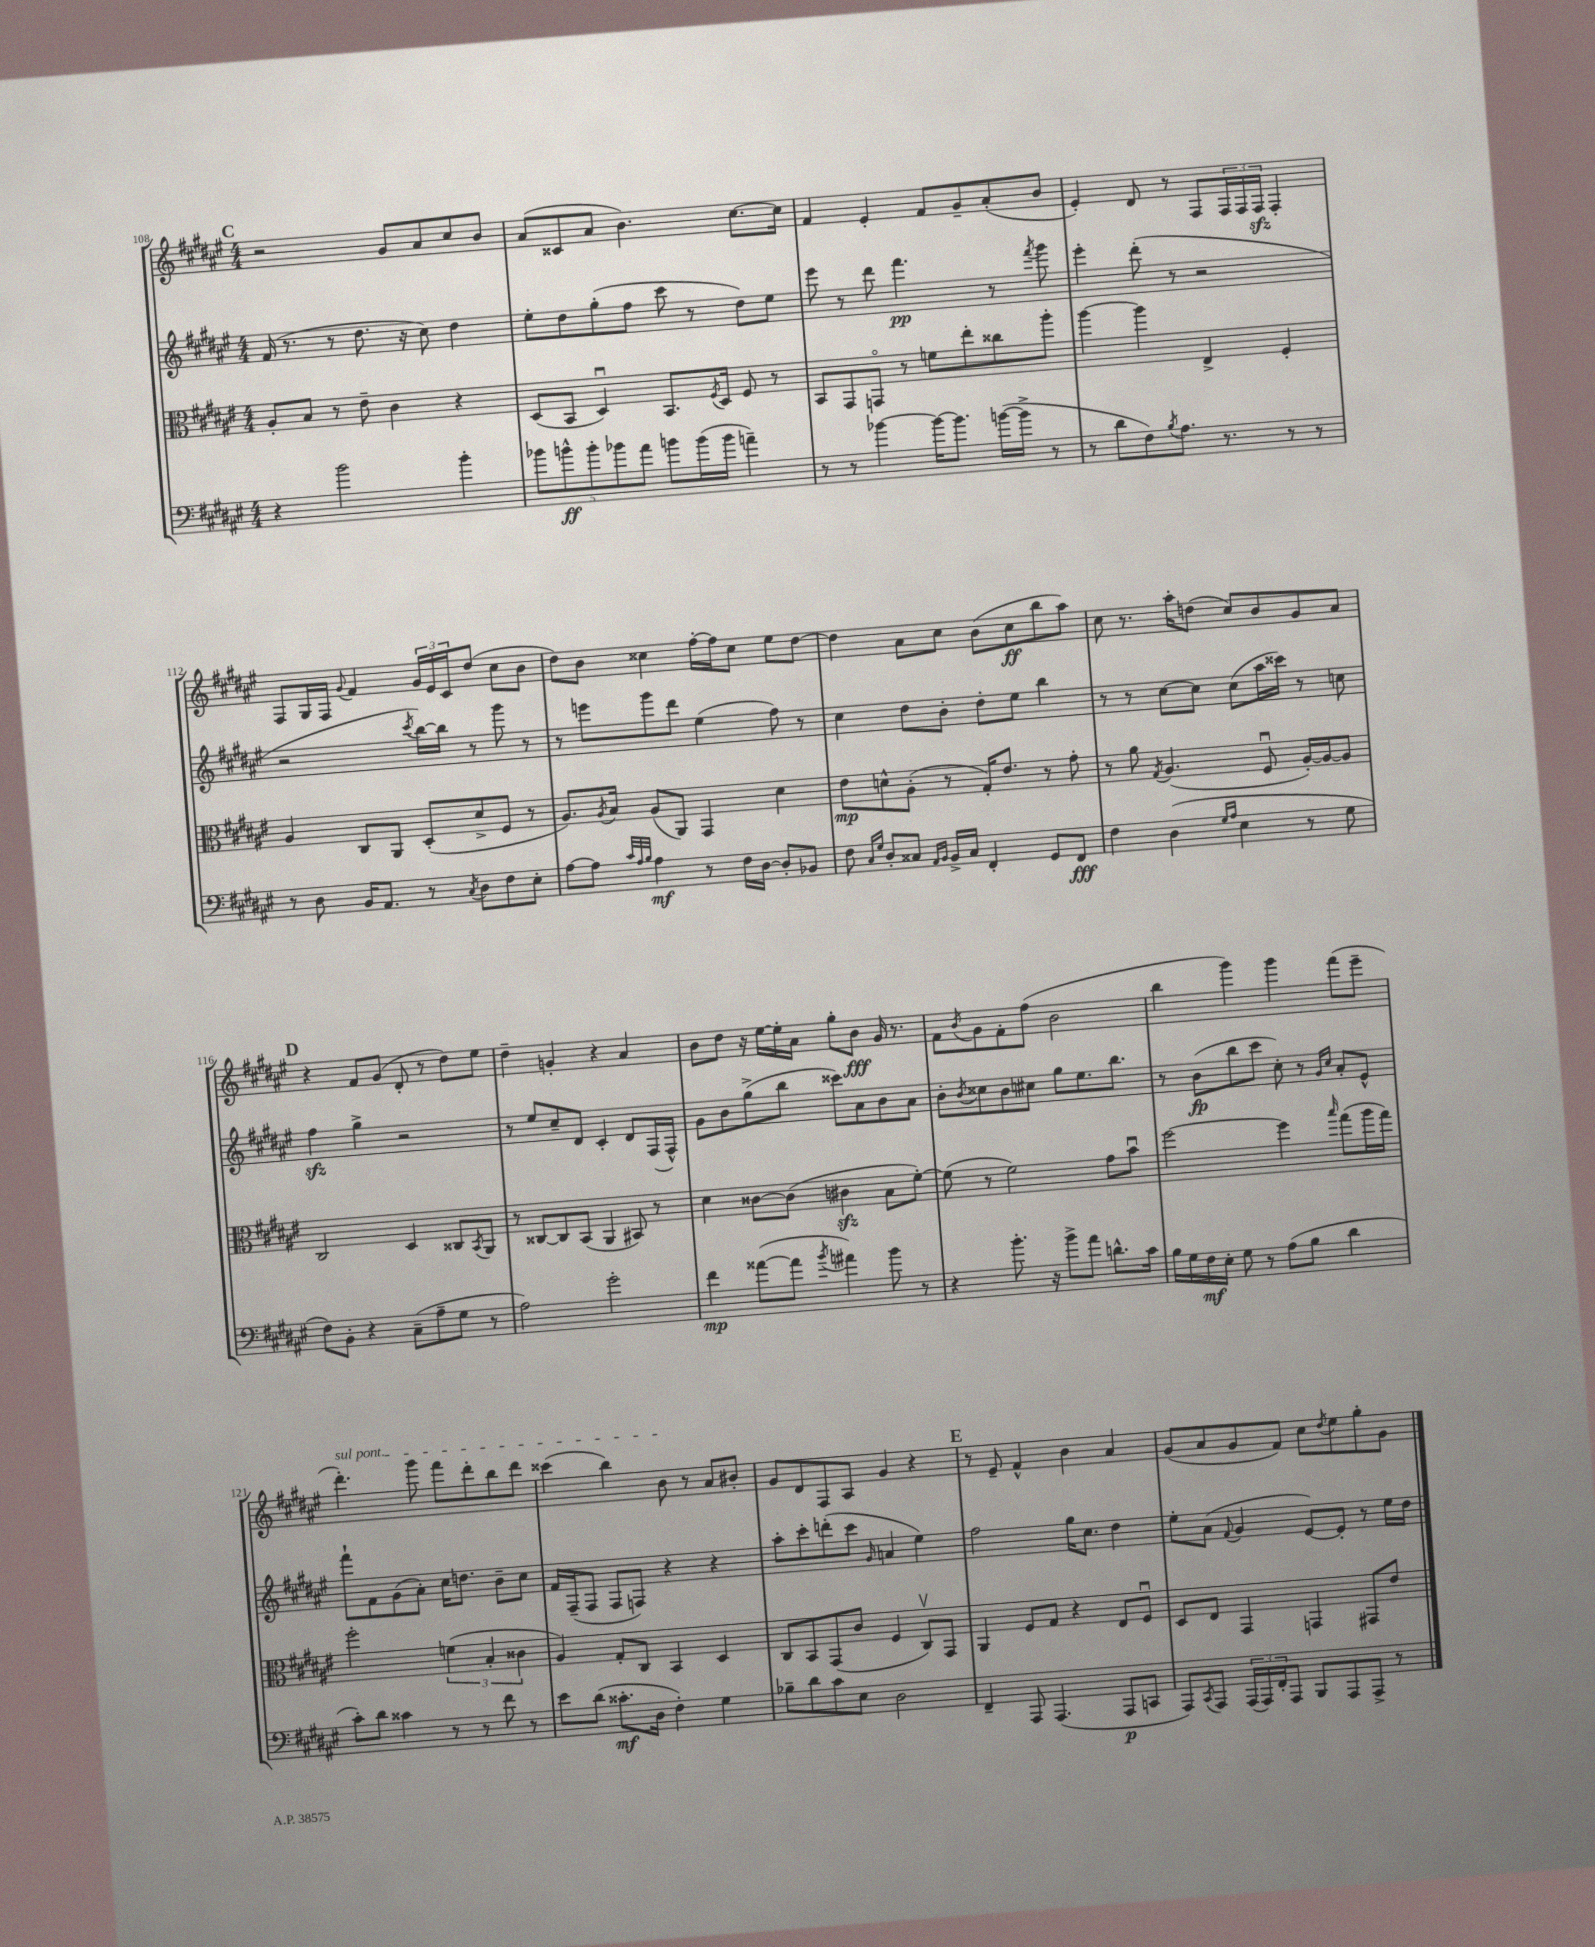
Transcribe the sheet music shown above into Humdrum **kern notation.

**kern	**kern	**kern	**kern
*staff4	*staff3	*staff2	*staff1
*clefF4	*clefC3	*clefG2	*clefG2
*k[f#c#g#d#a#e#]	*k[f#c#g#d#a#e#]	*k[f#c#g#d#a#e#]	*k[f#c#g#d#a#e#]
*M4/4	*M4/4	*M4/4	*M4/4
4r	8A#'	(16f#	2r
.	.	8.r	.
.	8B	.	.
2b	8r	8r	.
.	8e#~	8.dd#	.
.	4c#	.	8g#
.	.	16r	.
.	.	8cc#)	8a#
4b'	4r	4dd#	8cc#
.	.	.	8b
=	=	=	=
10b-	(8D#	8ee#'	(8a#
10b^^	.	.	.
.	8BB	8dd#	8c##
10b'	.	.	.
.	4D#u)	(8gg#'	8a#
10b-	.	.	.
.	.	8ff#	4.b)
10a#	.	.	.
8b	8.BB	8ccc#	.
(16b	.	8r	.
.	8qF#	.	.
16b	16D#	.	.
4a~)	8F#	8dd#)	[8.cc#
.	8r	8ee#	.
.	.	.	16cc#]
=	=	=	=
8r	8BB	8eee#	4f#
8r	8GG#	8r	.
[4b-	8GGo	8ddd#	4e#'
.	8r	4.fff#	.
16b-_	8f	.	8f#
8.b-]	.	.	.
.	8ee#'	.	8g#~
([16b	8cc##	8r	(8a#'
16b^]	.	.	.
.	.	8qfff#	.
8r	8aa#'	8ggg#	8b
=	=	=	=
8r	[4aa#	4eee#'	4e#')
8d#	.	.	.
8F#)	4aa#]	(8ddd#'	8d#
8qB	.	.	.
8.A#	.	8r	8r
.	4E#^	2r	8F#
8.r	.	.	.
.	.	.	24F#
.	.	.	24F#
.	.	.	24F#
8r	4F#'	.	4F#'
8r	.	.	.
=	=	=	=
8r	4A#	2r	8F#
8D#	.	.	16G#
.	.	.	16F#
.	.	.	8qqg#
16BB	8C#	.	4f#
8.AA#	.	.	.
.	8AA#	.	.
.	.	8qccc#	.
8r	(8D#'	[16bb)	24g#
.	.	.	24e#
.	.	16bb]	.
.	.	.	24c#
8qC#	.	.	.
8D#	8d#^	8r	(8dd#
8F#	8F#	8ggg#	8cc#
8E#'	8r	8r	8b
=	=	=	=
[8A#	8.A#)	8r	8dd#)
8A#]	.	8eee	8b
.	8qA#	.	.
.	16B	.	.
32qqc#	.	.	.
32qqA#	.	.	.
32qqB	.	.	.
4A#	(8A#	8ggg#	4cc##
.	8AA#)	8ddd#	.
8r	4GG#	(4ee#	[16ff#'
.	.	.	16ff#]
16F#	.	.	8cc##
[16D#	.	.	.
8D#']	4d#	8ff#)	8ee#
8BB-	.	8r	[8dd#
=	=	=	=
8F#	8e#	4cc#	4dd#]
16qqC#	.	.	.
16qqG#	.	.	.
8D#'	8d^^	.	.
8C##	(8A#'	8dd#	8a#
16qqAA#	.	.	.
16qqBB	.	.	.
16BB^	8r	8b'	8cc#
16C##	.	.	.
4FF#'	16G#')	8dd#'	(8b
.	8.e#	.	.
.	.	8ee#	8cc#
8GG#	8r	4bb	8bb
8FF#	8g#'	.	8aa#)
=	=	=	=
4F#	8r	8r	8cc#
.	8a#	8r	8.r
.	8qG#	.	.
(4D#	(4.A#	[8cc#	.
.	.	.	16aa#'
.	.	8cc#]	(8dd
16qqG#	.	.	.
16qqA#	.	.	.
4E#	.	(8cc#	8cc#)
.	8F#u	16aa#	8b
.	.	16ccc##)	.
8r	[16A#')	8r	8g#
.	16A#_	.	.
8G#	8A#]	8cc	8a#
=	=	=	=
8F#)	2C#	4ff#	4r
8BB'	.	.	.
4r	.	4gg#^	8f#
.	.	.	(8g#
(8C#~	4D#	2r	8d#'
8A#~	.	.	8r
8G#	8C##	.	8dd#)
.	8qBB	.	.
8r	8AA#	.	8ee#
=	=	=	=
2A#)	8r	8r	4dd#~
.	[8C##	8ee#	.
.	8C##]	8cc#~	4g'
.	(8BB	8d#	.
2g#'	4AA#	4c#'	4r
.	8BB#)	8d#	4a#
.	8r	(16F#	.
.	.	16F#^^)	.
=	=	=	=
4f#	4d#	8g#	8b
.	.	8b	8dd#
([8a##	[8c##	(8gg#^	16r
.	.	.	[16ee#
8a##]	(8c##]	8bb	16ee#']
.	.	.	16a#
8qb	.	.	.
4a#)	4c#	8ccc##)	8gg#'
.	.	8a#	8b
8b	8B	8b	16g#
.	.	.	8.r
8r	[8f#')	8a#	.
=	=	=	=
4r	(8f#]	8b'	8f#
.	.	8qb	8qb
.	8r	8cc##	8g#
8.b'	2f#)	8b	8f#'
.	.	8cc#	(8ff#
16r	.	.	.
8b^	.	8gg#	2b
8a#	.	8.ee#	.
8.d^^	8g#	.	.
.	.	8.bb	.
.	8bu	.	.
16c#	.	.	.
=	=	=	=
16B	[2ff#	8r	4bb
16G#	.	.	.
16F#	.	(8b	.
16E#'	.	.	.
8G#	.	8bb	4ggg#)
8r	.	8ccc#	.
(8A#	4ff#]	8cc#')	4ggg#
8B	.	8r	.
.	.	16qqg#	.
.	16qqbb	16qqcc#	.
4d#	(8gg#	8a#'	(8fff#
.	16aa#	8e#^^	8eee#~
.	16gg#)	.	.
=	=	=	=
8c#')	2ff#'	8fff#`	4.ddd#')
8d#	.	8f#	.
4c##	.	(8g#	.
.	.	8a#')	8ggg#
8r	(6f	16cc#	8fff#
.	.	8.dd	.
8r	.	.	8ddd#'
.	6B'	.	.
8f#	.	8b~	8bb
.	6c##	.	.
8r	.	8cc#	8ddd#
=	=	=	=
8e#	4A#)	16f#	(4ccc##
.	.	(16F#~	.
(8d#	.	8F#	.
8.c##'	8G#'	8F#	4bb)
.	8C#	8F)	.
16D#	.	.	.
4F#')	4BB	4r	8b
.	.	.	8r
4G#	4D#	4r	8a#
.	.	.	8b#'
=	=	=	=
8B-~	8C#	8aa#'	8g#
8d#	8BB	8ccc#'	8d#
8c#	(8GG#	(8ddd'	8F#
8E#	8c#	8ccc#	8A#
.	.	16qqg#	.
2D#	4F#	4a	4g#
.	8C#v)	4ee#)	4r
.	8GG#	.	.
=	=	=	=
4FF#~	4AA#	2ff#	8r
.	.	.	8e#~
8AAA#	8F#	.	4f#^^
(4.AAA#	8G#	.	.
.	4r	16gg#	4b
.	.	8.cc#	.
8AAA#	8E#	4dd#	4a#
8CC	8F#u	.	.
=	=	=	=
8AAA#)	8D#	8ee#'	(8g#
8qCC#	.	.	.
8AAA#	8E#	(8a#	8a#
.	.	8qqf#	.
(24AAA#	4GG#	4g#	8g#
24AAA#)	.	.	.
24FF#'	.	.	.
8AAA#	.	.	8f#)
8BBB	4GG	[8e#)	8cc#
.	.	.	8qdd#
8AAA#	.	8e#']	8ee#
8AAA#^	8GG#	8r	8gg#'
8r	8e#	16ee#	8g#
.	.	16dd#	.
==	==	==	==
*-	*-	*-	*-
